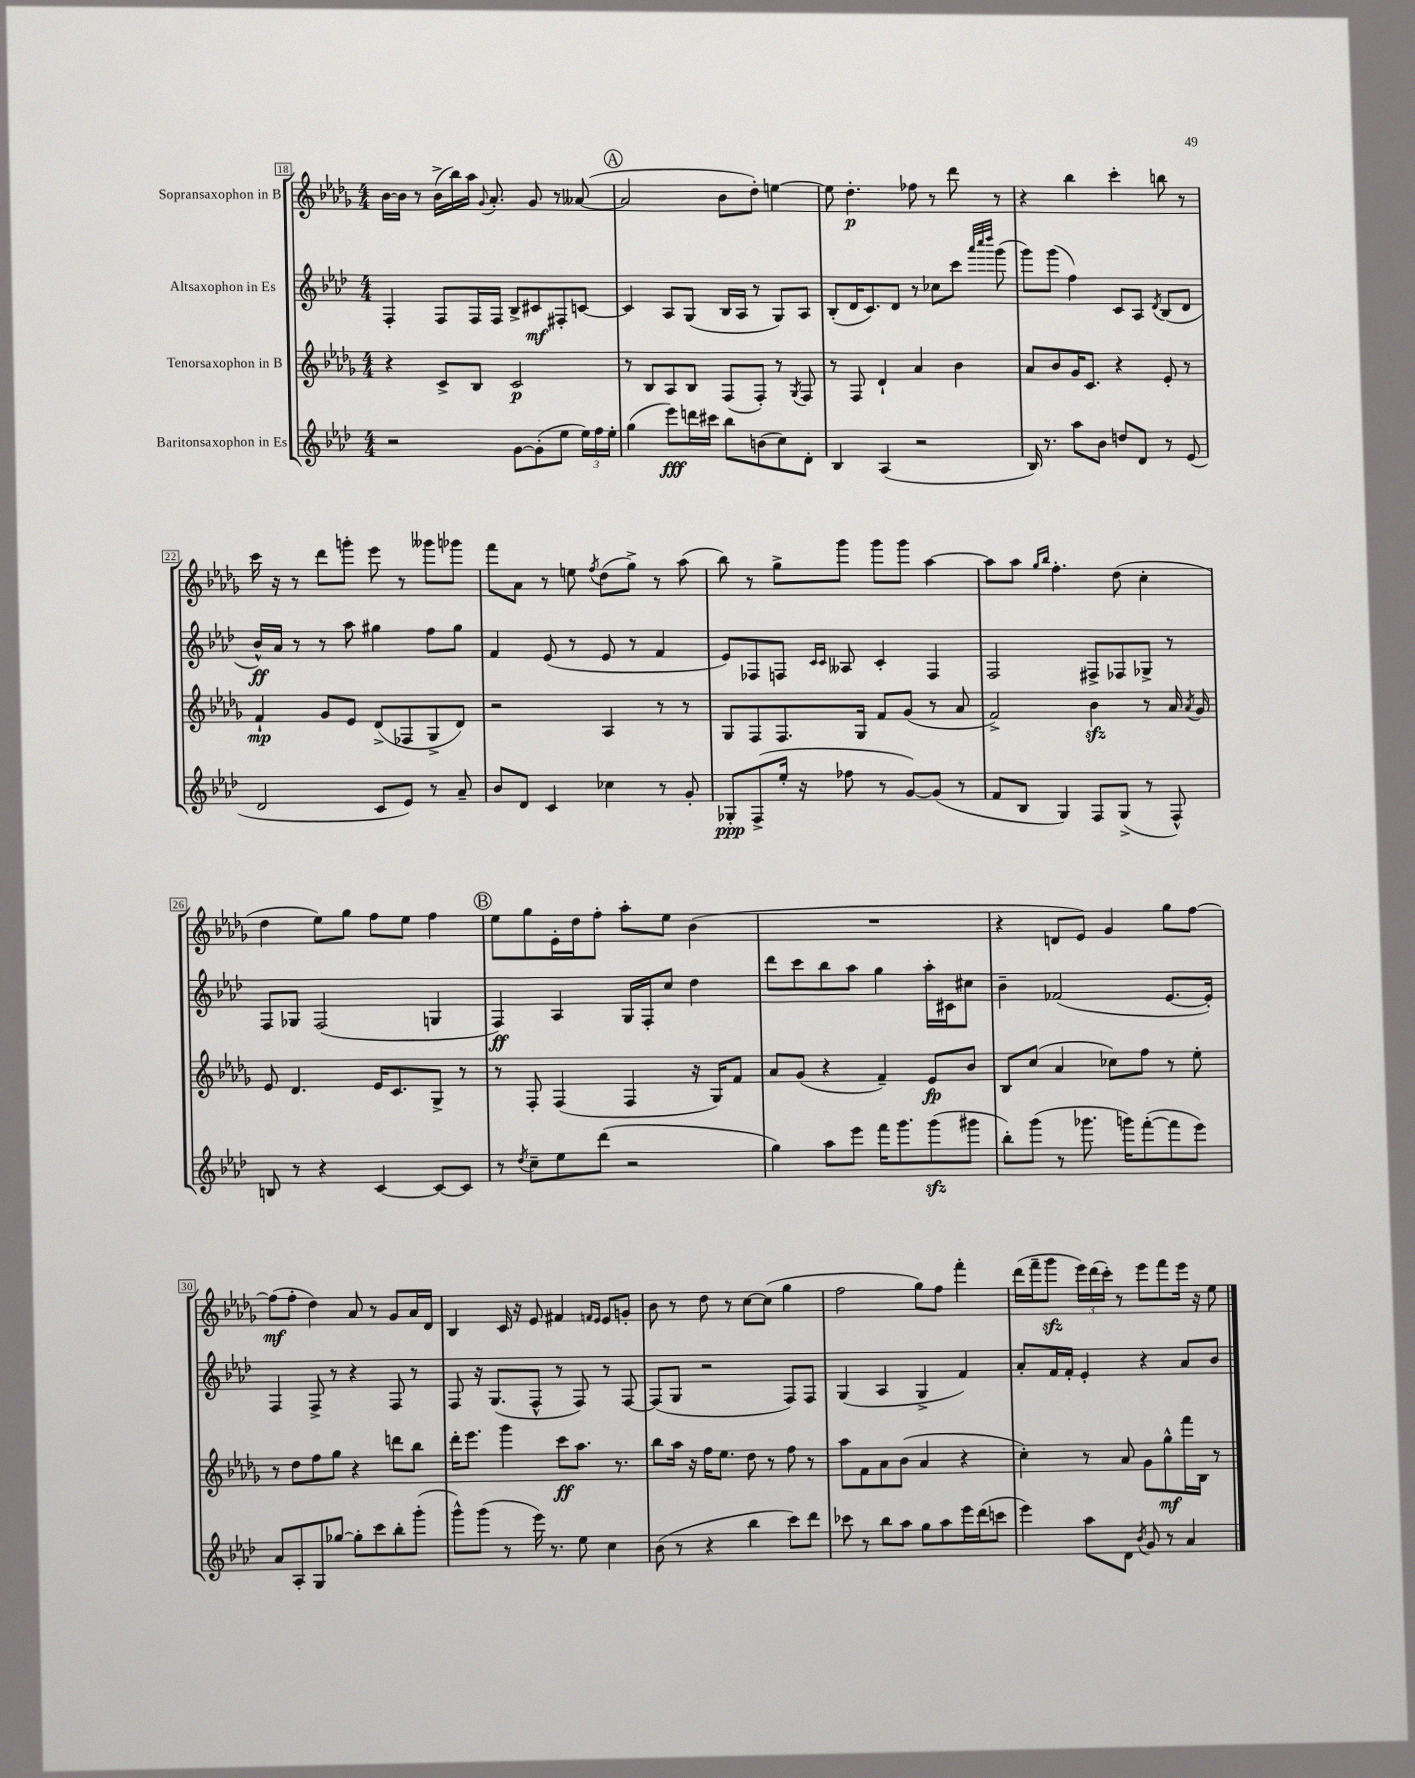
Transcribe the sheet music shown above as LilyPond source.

<<
\new StaffGroup <<
\new Staff = "s0" \with { instrumentName = "Sopransaxophon in B" } {
    \clef treble \key des \major \numericTimeSignature \time 4/4
    \autoBeamOff bes'16[~ bes'16] r8 bes'16[->( bes''16) aes''16] \appoggiatura { ges'8 } aes'8.-. ges'8 r8 aeses'8~( |
    \mark \markup { \circle "A" } aeses'2 bes'8[ des''8]-.) e''4~ |
    e''8 des''4.-.\p fes''8 r8 des'''8 r8 |
    r4 bes''4 c'''4-. b''8 r8 |
    c'''16 r16 r8 des'''8[ g'''8]-. ees'''8 r8 geses'''8[ ges'''8] |
    f'''8[ aes'8] r8 e''8 \acciaccatura { f''8 } des''8[( ges''8]->) r8 aes''8( |
    bes''8) r8 ges''8[-> ges'''8] ges'''8[ ges'''8] aes''4~ |
    aes''8[ aes''8] \grace { ges''16[ bes''16] } f''4.-. des''8( c''4-. |
    des''4 ees''8[) ges''8] f''8[ ees''8] f''4 |
    \mark \markup { \circle "B" } ees''8[ ges''8 ees'16-. des''16 f''8]-. aes''8[-. ees''8] bes'4( |
    R1 |
    r4 d'8[ ees'8]) ges'4 ges''8[ f''8]~ |
    f''8[\mf( f''8]-. des''4) aes'8 r8 ges'8[ aes'16 des'16] |
    bes4 c'16 r16 ees'8 fis'4 \grace { f'16[ ees'16] } ees'8[ g'8]-. |
    bes'8 r8 des''8 r8 c''8[~ c''8]( ges''4 |
    f''2 ges''8[) f''8] f'''4-. |
    des'''16[( f'''16-- ges'''8]\sfz \tuplet 3/2 { ees'''16[) des'''16( c'''16]-.) } r8 ees'''8[ f'''8 ees'''16] r16 ees''8 \bar "|." |
}
\new Staff = "s1" \with { instrumentName = "Altsaxophon in Es" } {
    \clef treble \key aes \major \numericTimeSignature \time 4/4
    \autoBeamOff f4-. f8[ f16 f16] bes8[-> cis'8\mf fis8-. c'8]~ |
    \mark \markup { \circle "A" } c'4 aes8[ g8]( bes16[ aes16] r8 g8[) aes8] |
    bes8[-.( des'16 c'8.) des'8] r8 ces''8[ c'''8] \grace { aes'''32[ c''''32 des''''32] } g'''8( |
    g'''8[) g'''8]( f''4) c'8[ aes8] \acciaccatura { des'8 } bes8[( des'8] |
    bes'16[-^\ff) aes'16] r8 r8 aes''8 gis''4 f''8[ gis''8] |
    f'4 ees'8( r8 ees'8 r8 f'4 |
    ees'8[) fes8 f8] \grace { c'16[ c'16] } aeses8 c'4-. f4 |
    f2 fis8[-> fes8 ges8]-> r8 |
    f8[ ges8] f2( g4 |
    \mark \markup { \circle "B" } f4\ff) aes4 g16[ f16-. c''8] des''4 |
    des'''8[ c'''8 bes''8 aes''8] g''4 aes''16[-. cis'16 cis''8] |
    bes'4-- fes'2( ees'8.[~ ees'16]-.) |
    f4 f8-> r8 r4 f8 r8 |
    f8 r16 g8.[( f8]-^ r8 f8) r8 f8~ |
    f8[( g8] r2 f8[) f8] |
    g4( aes4 g4-> f'4) |
    aes'8[-. f'16 f'16]-. ees'4-. r4 aes'8[ bes'8] \bar "|." |
}
\new Staff = "s2" \with { instrumentName = "Tenorsaxophon in B" } {
    \clef treble \key des \major \numericTimeSignature \time 4/4
    \autoBeamOff r4 c'8[-> bes8] c'2\p |
    \mark \markup { \circle "A" } r8 bes8[ aes8 bes8] f8[( f8]-.) r8 \acciaccatura { ges8 } f8 |
    r8 f8 des'4-! aes'4 bes'4 |
    aes'8[ bes'8 ges'16 c'8.] r4 ees'8-. r8 |
    f'4-!\mp ges'8[ ees'8] des'8[->( fes8 ges8-> des'8]) |
    r2 aes4 r8 r8 |
    ges8[ f8 f8. ges16] f'8[ ges'8]( r8 aes'8 |
    f'2->) bes'4\sfz r8 aes'16 \acciaccatura { aes'8 } ges'16 |
    ees'8 des'4. ees'16[ c'8. ges8]-> r8 |
    \mark \markup { \circle "B" } r8 f8-. f4( f4 r16 ges16[) f'8] |
    aes'8[ ges'8]( r4 f'4--) ees'8[\fp bes'8] |
    bes8[ c''8]( aes'4 ces''8[) f''8] r8 ees''8-. |
    r8 des''8[ f''8 ges''8] r4 d'''8[ bes''8] |
    des'''16[-. ees'''8.] ges'''4 c'''8[\ff aes''8.] r8. |
    bes''8[ aes''16] r16 f''16[ ees''8.] des''8 r8 f''8 r8 |
    aes''8[ f'8 aes'8 bes'8]( aes'4 r4 |
    c''4-.) r8 aes'8 ges'8[ ges''8-^\mf f'''16 bes16] r8 \bar "|." |
}
\new Staff = "s3" \with { instrumentName = "Baritonsaxophon in Es" } {
    \clef treble \key aes \major \numericTimeSignature \time 4/4
    \autoBeamOff r2 g'8[~ g'8-.( ees''8] \tuplet 3/2 { ees''16[) f''16 ees''16]-. } |
    \mark \markup { \circle "A" } g''4( ees'''8[\fff) d'''16 cis'''16] bes''8[ b'8( c''8) des'8]-. |
    bes4 aes4( r2 |
    bes16) r8. aes''8[ bes'8] d''8[ des'8] r8 ees'8( |
    des'2 c'8[ ees'8]) r8 aes'8-- |
    bes'8[ des'8] c'4 ces''4 r8 g'8-. |
    ges8[-.\ppp f8->( ees''16]-. r16 fes''8 r8 g'8[~) g'8]( r8 |
    f'8[ bes8] g4) f8[ g8]->( r8 f8-^) |
    b8 r8 r4 c'4~ c'8[~ c'8] |
    \mark \markup { \circle "B" } r8 \acciaccatura { des''8 } c''8[-- ees''8 des'''8]( r2 |
    g''4) aes''8[ ees'''8] f'''16[ g'''8. g'''8\sfz( gis'''8] |
    bes''8[-.) g'''8]( r8 ges'''8. g'''16[) f'''8~-.( f'''8 ees'''8]) |
    aes'8[ aes8-. g8 ges''8]~ ges''8[-. c'''8 bes''8-. g'''8]-.( |
    g'''8[-^) g'''8]( r8 ees'''16) r8. ees''8 c''4 |
    bes'8( r8 r4 bes''4 c'''8[) des'''8] |
    ces'''8 r8 bes''8[ aes''8] g''8[ aes''8 ees'''16 des'''16( c'''8] |
    ees'''4) aes''8[ des'8] \acciaccatura { bes'8 } g'8 r8 aes'4 \bar "|." |
}
>>
>>
\layout { \context { \Score currentBarNumber = #18 \override BarNumber.stencil = #(make-stencil-boxer 0.1 0.3 ly:text-interface::print) } }
